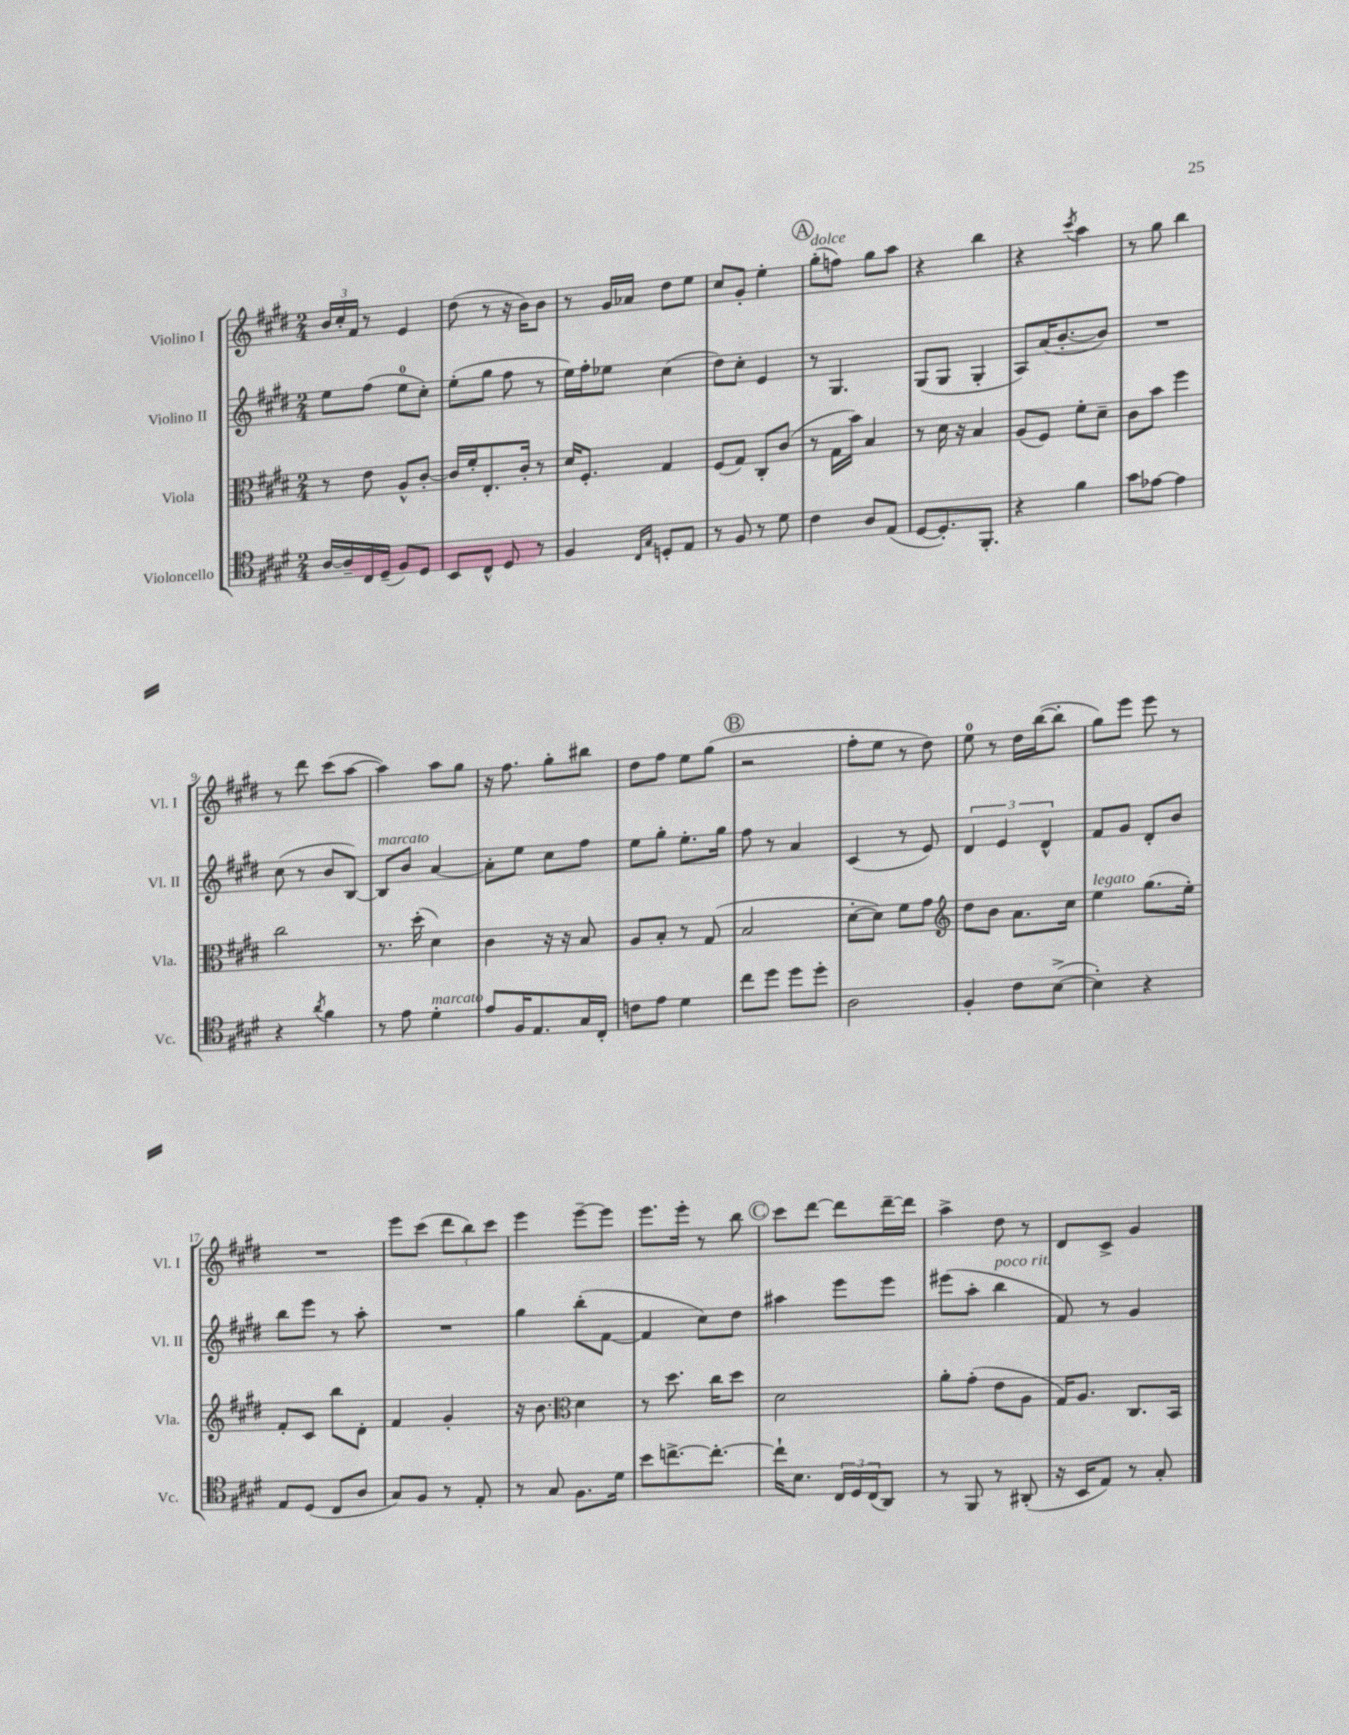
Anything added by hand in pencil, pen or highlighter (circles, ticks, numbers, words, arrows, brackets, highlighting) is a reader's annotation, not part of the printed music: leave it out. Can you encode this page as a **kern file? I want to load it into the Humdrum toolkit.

**kern	**kern	**kern	**kern
*part4	*part3	*part2	*part1
*staff4	*staff3	*staff2	*staff1
*I"Violoncello	*I"Viola	*I"Violino II	*I"Violino I
*I'Vc.	*I'Vla.	*I'Vl. II	*I'Vl. I
*clefC4	*clefC3	*clefG2	*clefG2
*k[f#c#g#d#]	*k[f#c#g#d#]	*k[f#c#g#d#]	*k[f#c#g#d#]
*M2/4	*M2/4	*M2/4	*M2/4
=1	=1	=1	=1
[16A/LL	8r	8ee\L	24b/LL
.	.	.	24cc#'/
16A~/]	.	.	.
.	.	.	24f#/JJ
16C#/	8e\	(8ff#\J	8r
(16D#~/JJ	.	.	.
8F#/L)	8A^^/L	8ee\L	4e/
8D#/J	[8c#'/J	8cc#'\J)	.
=2	=2	=2	=2
8BB/L	16c#/LL]	(8ee'\L	(8dd#\
.	16f#'/J	.	.
8C#^^/J	8.E'/	8gg#\J	8r
8D#/	.	8ff#\	16r
.	16c#'/Jk	.	16b\KL)
8r	8r	8r	8b\J
=3	=3	=3	=3
4F#/	16d#/KL	16ee\LL)	8r
.	8.F#'/J	16ff#'\J	.
.	.	8ee-X\J	16g#/LL
.	.	.	16a-X/JJ
16qqC#/LL	.	.	.
16qqG#/JJ	.	.	.
8Dn'/L	4G#/	(4cc#\	8dd#\L
8E/J	.	.	8ee\J
=4	=4	=4	=4
8r	(8F#/L	8dd#\L)	8cc#/L
8F#/	8G#/J)	8cc#'\J	8g#'/J
8r	8C#'/L	4e/	4ee'\
8d#\	(8c#/J	.	.
!!LO:REH:place=s1:t=A
=5	=5	=5	=5
!	!	!	!LO:TX:a:i:t=dolce
4c#\	8r	8r	(8gg#'\L
.	16G#\LL	4.G#/	8ffn\J)
.	16b\JJ)	.	.
8A/L	4B/	.	8gg#\L
(8E/J	.	.	8aa\J
=6	=6	=6	=6
[8D#/L	8r	(8G#/L	4r
8.D#'/])	16d#\	8G#/J	.
.	16r	.	.
.	4B/	4G#'/	4bb\
8.FF#'/J	.	.	.
=7	=7	=7	=7
4r	(8A/L	8A/L)	4r
.	8F#/J)	(16a/K	.
.	.	[8.b'/	.
.	.	.	8qccc#/
4f#\	8f#'\L	.	4aa\
.	8d#~\J	8b/J])	.
=8	=8	=8	=8
8g#\L	8c#\L	2r	8r
[8e-X\J	8b\J	.	8gg#\
4e-\]	4ff#\	.	4bb\
!!LO:LB:g=z
=9	=9	=9	=9
4r	2cc#\	(8cc#\	8r
.	.	8r	8ddd#\
8qa/	.	.	.
4f#\	.	8b/L	(8ccc#\L
.	.	[8B/J)	[8aa\J
=10	=10	=10	=10
!	!	!LO:TX:a:i:t=marcato	!
8r	8.r	8B/L]	4aa\])
8e\	.	8b/J	.
.	(16dd#'\	.	.
!LO:TX:a:i:t=marcato	!	!	!
4d#'\	4d#\)	[4a/	8aa\L
.	.	.	8gg#\J
=11	=11	=11	=11
8e/L	4c#\	8a'\L]	16r
.	.	.	8.ff#\
16F#/K	.	8ee\J	.
8.E/	.	.	.
.	16r	8cc#\L	8gg#'\L
.	16r	.	.
16G#/L	8B/	8ff#\J	8bb#X\J
16C#'/JJ	.	.	.
=12	=12	=12	=12
8cn\L	8A/L	8ee\L	8dd#\L
8e\J	8B'/J	8gg#'\J	8ff#\J
4d#\	8r	8.ee'\L	8ee\L
.	(8G#/	.	(8gg#\J
.	.	16gg#\Jk	.
!!LO:REH:place=s1:t=B
=13	=13	=13	=13
8cc#\L	2B/	8ff#\	2r
8dd#\J	.	8r	.
8dd#\L	.	4a/	.
8dd#'\J	.	.	.
=14	=14	=14	=14
2A\	[8d#'\L	(4c#/	8ff#'\L
.	8d#\J])	.	8ee\J
.	8f#\L	8r	8r
.	8g#\J	8e/)	8dd#\)
=15	=15	=15	=15
*	*clefG2	*	*
4F#'/	8dd#\L	6d#/	8ee\
.	8b\J	.	8r
.	.	6e/	.
8c#\L	8.a\L	.	16dd#\LL
.	.	.	([16bb\J
.	.	6d#^^/	.
([8B^\J	.	.	8bb'\J]
.	16cc#\Jk	.	.
=16	=16	=16	=16
!	!LO:TX:a:i:t=legato	!	!
4B'\])	4ee\	8f#/L	8gg#\L)
.	.	8g#/J	8eee\J
4r	(8.gg#\L	8d#'/L	8eee\
.	.	8b/J	8r
.	16ee'\Jk)	.	.
!!LO:LB:g=z
=17	=17	=17	=17
8E/L	8f#'/L	8bb\L	2r
(8D#/J	8c#/J	8eee\J	.
8C#/L	8bb\L	8r	.
8A/J	8d#'\J	8aa'\	.
=18	=18	=18	=18
8G#/L)	4f#/	2r	8eee\L
8F#/J	.	.	(8ccc#\J
8r	4g#'/	.	12ddd#\L
.	.	.	12bb\)
8E'/	.	.	.
.	.	.	12ccc#\J
=19	=19	=19	=19
8r	16r	4gg#\	4eee\
.	8.b\	.	.
8G#/	.	.	.
*	*clefC3	*	*
8.F#\L	4d#\	(8bb'\L	[8eee~\L
.	.	[8f#\J	8eee\J]
16d#\Jk	.	.	.
=20	=20	=20	=20
8b\L	8r	4f#/]	8.eee\L
[8.ccn^\	8.dd#\	.	.
.	.	.	16eee'\Jk
.	.	8cc#\L)	8r
8.cc'\J_	16cc#\KL	.	.
.	8dd#\J	8dd#\J	8bb\
!!LO:REH:place=s1:t=C
=21	=21	=21	=21
16cc`\KL]	2d#\	4aa#X\	8ccc#\L
8.B\J	.	.	.
.	.	.	[8ddd#\J
24C#/LL	.	8eee\L	8ddd#\L]
24D#/	.	.	.
(24C#/J	.	.	.
8AA/J)	.	8eee\J	[16ddd#~\L
.	.	.	16ddd#\JJ]
=22	=22	=22	=22
8r	8a'\L	(8eee#X\L	4aa^\
8FF#/	(8g#'\J	8aa'\J	.
!	!	!LO:TX:a:i:t=poco rit.	!
8r	8e\L	4bb\	8dd#\
(8AA#X'/	8A\J	.	8r
=23	=23	=23	=23
16r	16G#/KL)	8f#/)	8d#/L
16BB/KL	8.A/J	.	.
8E/J)	.	8r	8c#^/J
8r	8.C#/L	4g#/	4g#/
8G#'/	.	.	.
.	16BB/Jk	.	.
==	==	==	==
*-	*-	*-	*-
